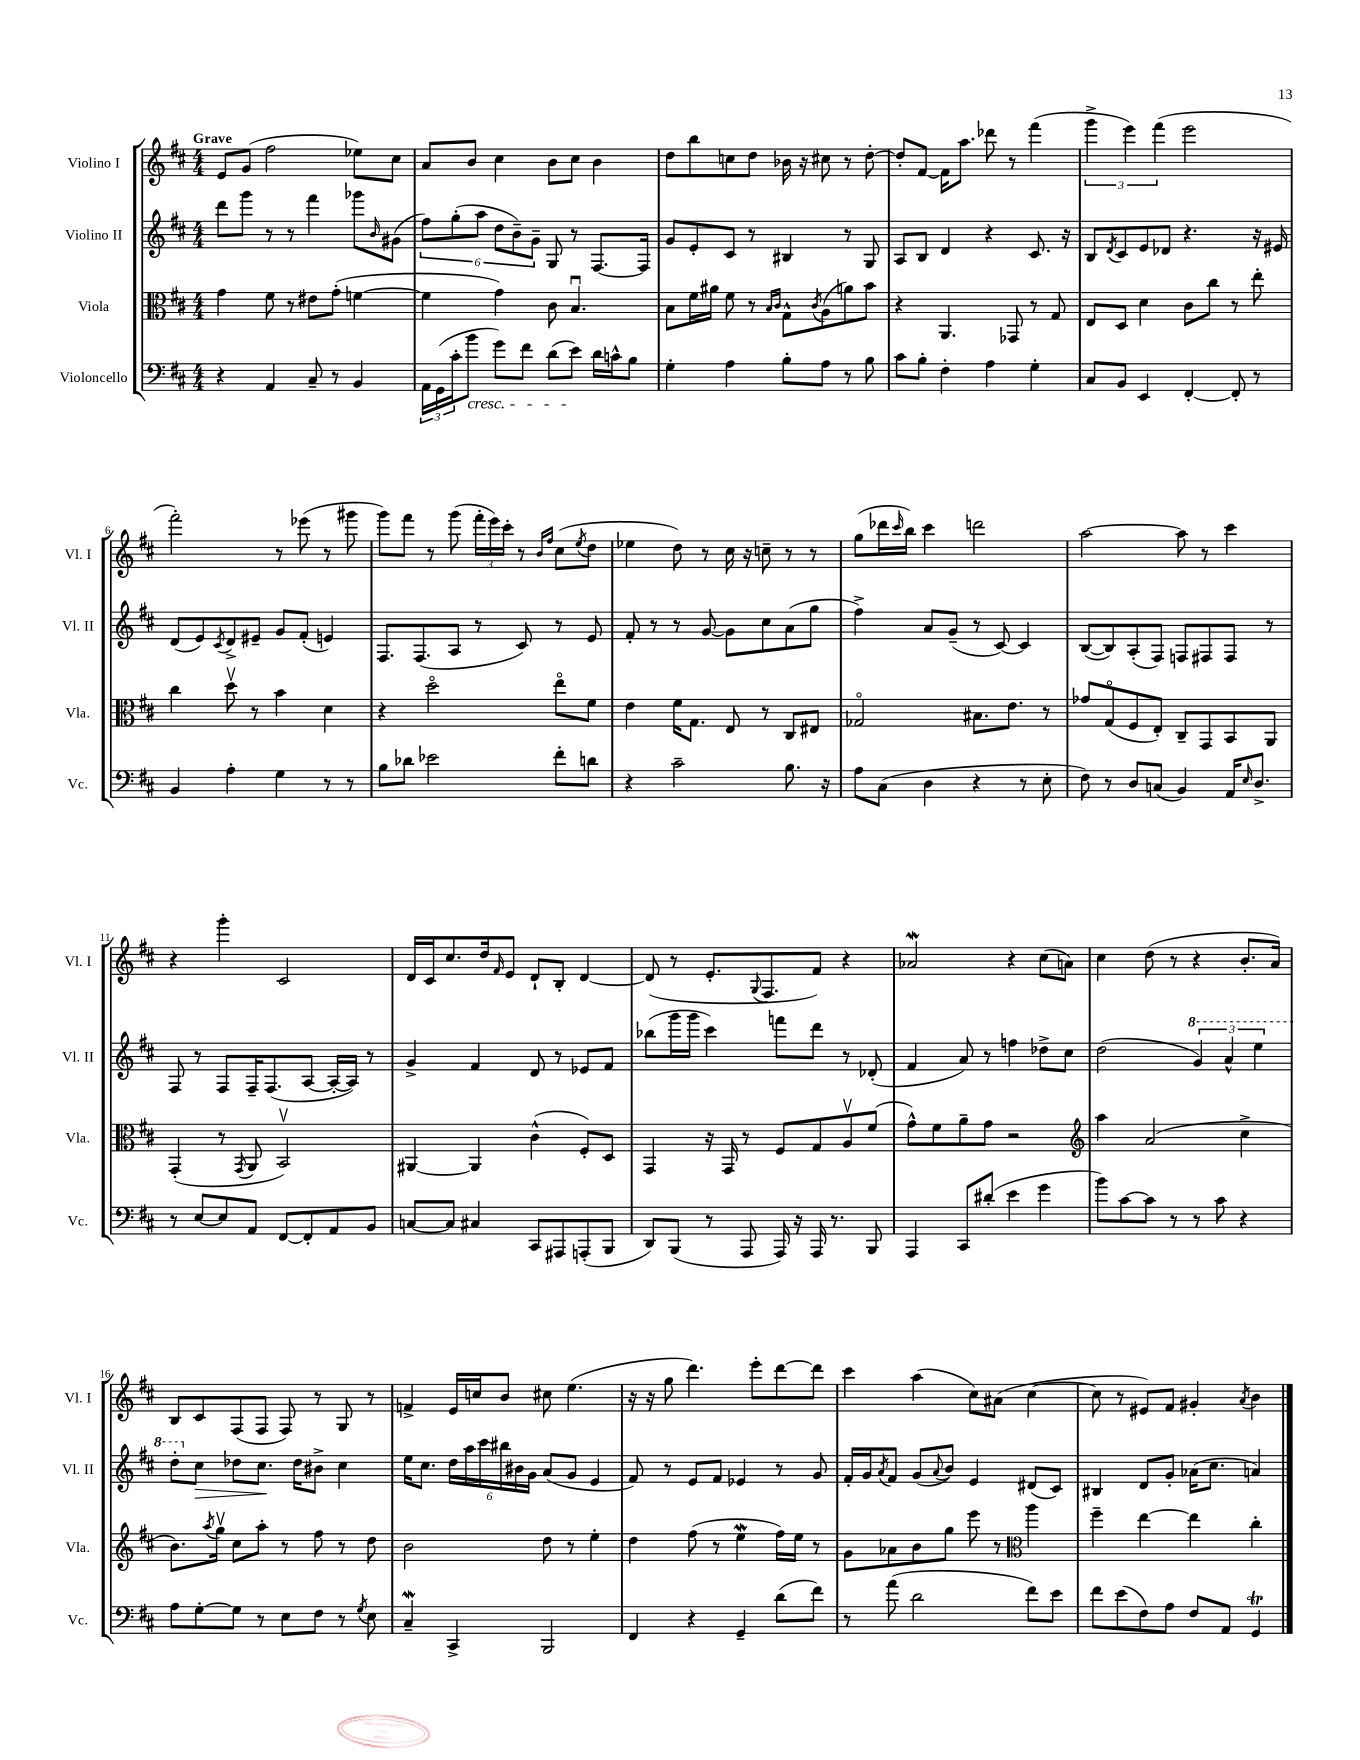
<<
\new StaffGroup <<
\new Staff = "s0" \with { instrumentName = "Violino I" shortInstrumentName = "Vl. I" } {
    \clef treble \key d \major \numericTimeSignature \time 4/4 \tempo "Grave"
    e'8 g'8( fis''2 ees''8) cis''8 |
    a'8 b'8 cis''4 b'8 cis''8 b'4 |
    d''8 b''8 c''8 d''8 bes'16 r16 cis''8 r8 d''8~-. |
    d''8-. fis'8~ fis'16 a''8. des'''8 r8 fis'''4( |
    \tuplet 3/2 { g'''4-> e'''4) fis'''4( } e'''2 |
    fis'''2-.) r8 ees'''8( r8 gis'''8 |
    g'''8) fis'''8 r8 g'''8( \tuplet 3/2 { fis'''16-. e'''16) cis'''16-. } r8 \grace { b'16 fis''16 } cis''8( \acciaccatura { e''8 } d''8 |
    ees''4 d''8) r8 cis''16 r16 c''8-- r8 r8 |
    g''8( des'''16 \grace { cis'''16 } b''16) cis'''4 d'''2 |
    a''2~ a''8 r8 cis'''4 |
    r4 g'''4-. cis'2 |
    d'16 cis'16 cis''8. d''16 \grace { fis'16 } e'8 d'8-! b8-. d'4~ |
    d'8( r8 e'8.-. \appoggiatura { g8 } fis8. fis'8) r4 |
    aes'2\mordent r4 cis''8( a'8) |
    cis''4 d''8( r8 r4 b'8.-. a'16) |
    b8 cis'8 fis8( fis8 fis8) r8 g8 r8 |
    f'4-> e'16 c''16 b'8 cis''8 e''4.( |
    r16 r16 g''8 d'''4.) e'''8-. d'''8~ d'''8 |
    cis'''4 a''4( cis''8) ais'8( cis''4~ |
    cis''8 r8 eis'8) fis'8 gis'4-. \acciaccatura { a'8 } b'4 \bar "|." |
}
\new Staff = "s1" \with { instrumentName = "Violino II" shortInstrumentName = "Vl. II" } {
    \clef treble \key d \major \numericTimeSignature \time 4/4
    d'''8 g'''8 r8 r8 fis'''4 ges'''8 \grace { b'16 } gis'8( |
    \tuplet 6/4 { fis''8) g''8-.( a''8 d''8 b'8--) g'8-- } g8 r8 fis8.~ fis16 |
    g'8 e'8-. cis'8 r8 bis4 r8 g8 |
    a8 b8 d'4 r4 cis'8. r16 |
    b8 \acciaccatura { d'8 } cis'8 e'8 des'8 r4. r16 eis'16 |
    d'8( e'8) \acciaccatura { cis'8 } d'8-> eis'8-- g'8 fis'8-.( e'4) |
    fis8. fis8.( a8 r8 cis'8) r8 e'8 |
    fis'8-. r8 r8 g'8~ g'8 cis''8 a'8( g''8 |
    fis''4->) a'8 g'8--( r8 cis'8~) cis'4 |
    b8~( b8) a8-.( fis8) f8 fis8 fis8 r8 |
    fis8 r8 fis8 fis16-- fis8.( a8~ a16~-. a16) r8 |
    g'4-> fis'4 d'8 r8 ees'8 fis'8 |
    bes''8( g'''16 g'''16 cis'''4) f'''8 d'''8 r8 des'8-.( |
    fis'4 a'8) r8 f''4 des''8-> cis''8 |
    d''2( \tuplet 3/2 { \ottava #1 g''4) a''4-^ e'''4 } |
    d'''8-. \ottava #0 cis''8\> des''8 cis''8.\! des''16 bis'8-> cis''4 |
    e''16 cis''8. \tuplet 6/4 { d''16 a''16 cis'''16 bis''16 bis'16 g'16 } a'8( g'8 e'4 |
    fis'8) r8 e'8 fis'8 ees'4 r8 g'8 |
    fis'16-. g'16 \acciaccatura { a'8 } fis'8 g'8( \appoggiatura { a'8 } b'8) e'4 dis'8( cis'8) |
    bis4 d'8 g'8-. aes'16( cis''8. a'4) \bar "|." |
}
\new Staff = "s2" \with { instrumentName = "Viola" shortInstrumentName = "Vla." } {
    \clef alto \key d \major \numericTimeSignature \time 4/4
    g'4 fis'8 r8 eis'8 g'8-.( f'4~ |
    f'4 g'4) cis'8 b4.\downbow |
    b8 fis'16 ais'16 fis'8 r8 \grace { b16 cis'16 } g8-^ \acciaccatura { cis'8 } a8( a'8) b'8 |
    r4 a,4. ges,8 r8 g8 |
    e8 d8 d'4 cis'8 cis''8 r8 e''8-. |
    cis''4 d''8\upbow r8 b'4 d'4 |
    r4 d''2\flageolet e''8\flageolet fis'8 |
    e'4 fis'16 g8. e8 r8 cis8 eis8 |
    ges2\flageolet bis8. e'8. r8 |
    ges'8 g8\flageolet( fis8 e8-.) cis8-- g,8 b,8 a,8 |
    g,4-.( r8 \acciaccatura { g,8 } a,8 b,2\upbow) |
    ais,4~ ais,4 cis'4-^( fis8-.) d8 |
    g,4 r16 g,16 r8 fis8 g8 a8\upbow fis'8( |
    g'8-^) fis'8 a'8-- g'8 r2 |
    \clef treble a''4 a'2( cis''4-> |
    b'8.) \acciaccatura { a''8 } g''16\upbow cis''8 a''8-. r8 fis''8 r8 d''8 |
    b'2 d''8 r8 e''4-. |
    d''4 fis''8( r8 e''4\mordent fis''16) e''16 r8 |
    g'8 aes'8 b'8 g''8 e'''8 r8 \clef alto a''4 |
    fis''4-- e''4~ e''4 cis''4-. \bar "|." |
}
\new Staff = "s3" \with { instrumentName = "Violoncello" shortInstrumentName = "Vc." } {
    \clef bass \key d \major \numericTimeSignature \time 4/4
    r4 a,4 cis8-- r8 b,4 |
    \tuplet 3/2 { a,16 g,16( cis'16-. } b'8\cresc g'8) fis'8 d'8( e'8\!) d'16 c'16-^ b8 |
    g4-. a4 b8-. a8 r8 b8 |
    cis'8 b8-. fis4-. a4 g4-. |
    cis8 b,8 e,4 fis,4~-. fis,8-. r8 |
    b,4 a4-. g4 r8 r8 |
    b8 des'8 ees'2 fis'8-. d'8 |
    r4 cis'2-- b8. r16 |
    a8 cis8( d4 r4 r8 e8-. |
    fis8) r8 d8 c8( b,4) a,16 \grace { e16 } d8.-> |
    r8 e8~ e8 a,8 fis,8~ fis,8-. a,8 b,8 |
    c8~ c8 cis4 cis,8 ais,,8 a,,8-.( b,,8 |
    d,8) b,,8( r8 a,,8 a,,16) r16 a,,16 r8. b,,8 |
    a,,4 cis,8 dis'8-.( e'4 g'4 |
    b'8) cis'8~ cis'8 r8 r8 cis'8 r4 |
    a8 g8~-. g8 r8 e8 fis8 r8 \acciaccatura { g8 } e8 |
    cis4--\mordent cis,4-> b,,2 |
    fis,4 r4 g,4-- d'8( fis'8) |
    r8 a'8( d'2 fis'8) e'8 |
    fis'8 e'8( fis8) a8 fis8 a,8 g,4\trill \bar "|." |
}
>>
>>
